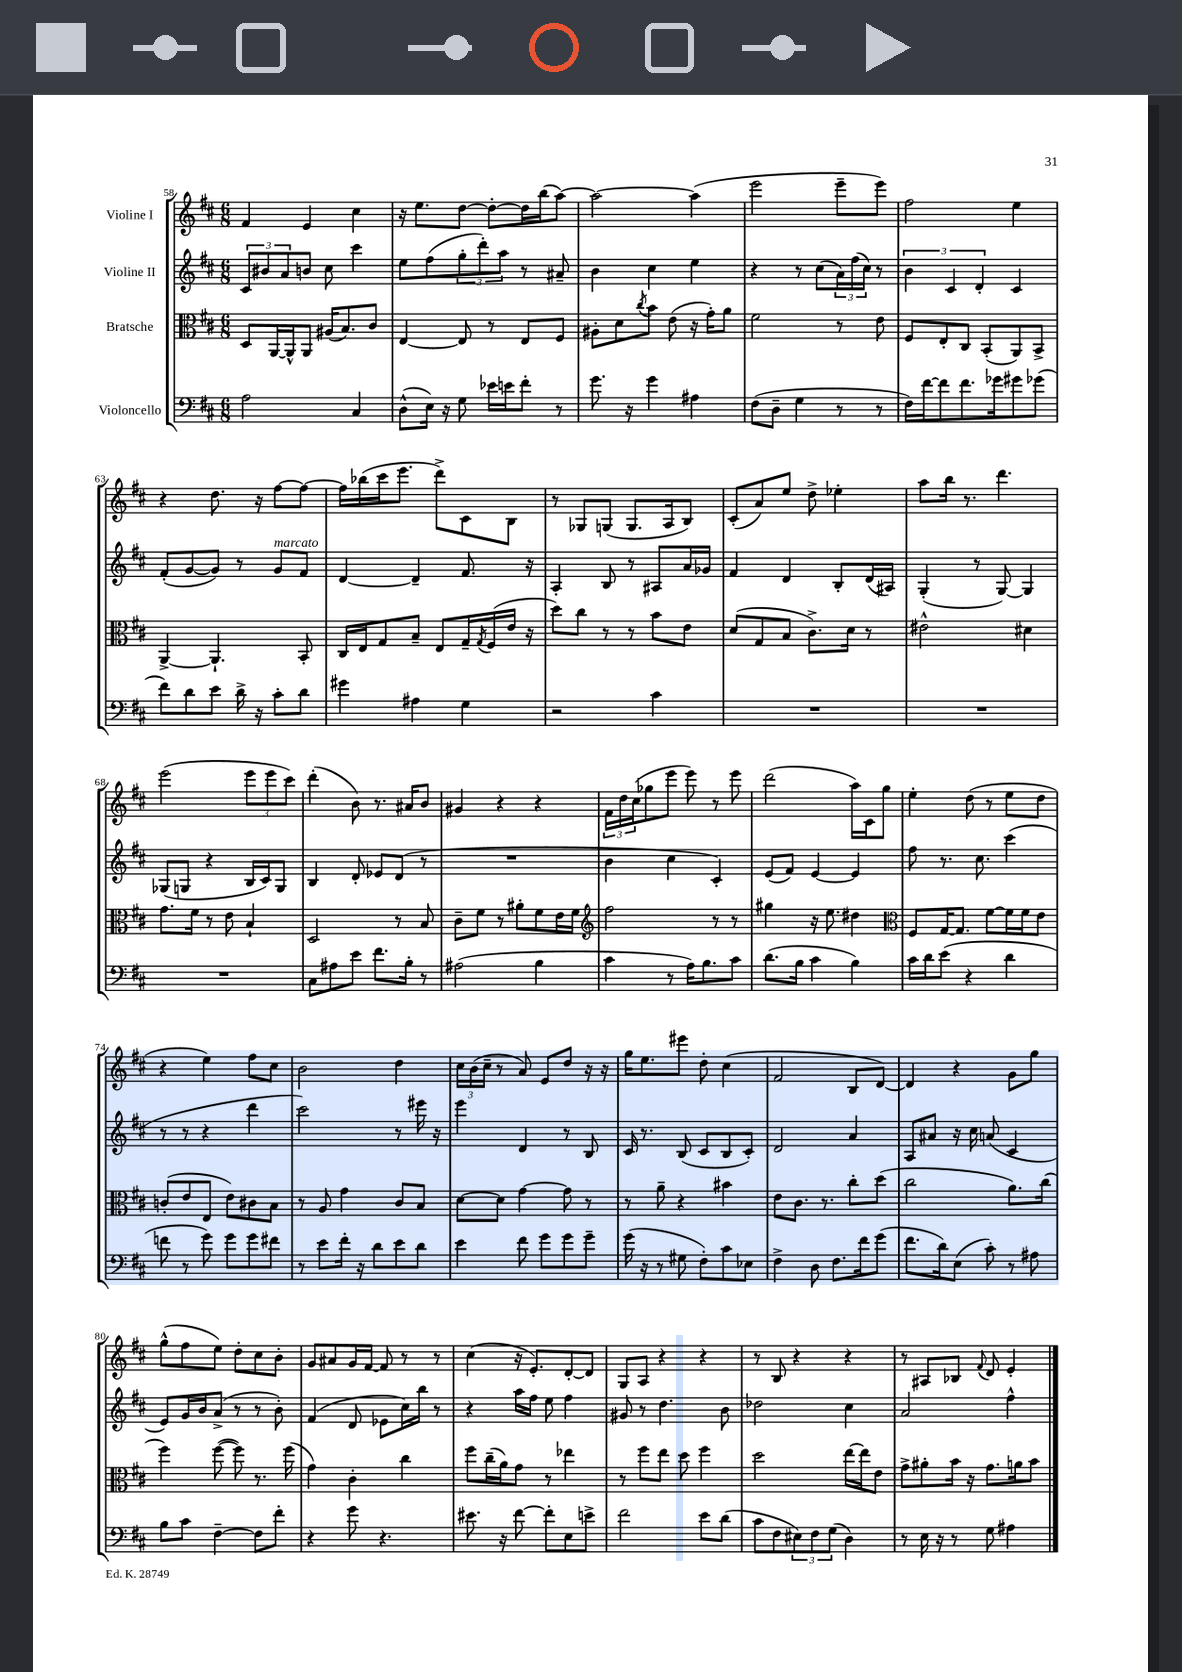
<<
\new StaffGroup <<
\new Staff = "s0" \with { instrumentName = "Violine I" } {
    \clef treble \key d \major \numericTimeSignature \time 6/8
    fis'4 e'4 cis''4 |
    r16 e''8. d''8~ d''8~-. d''16 b''16( a''8~) |
    a''2~ a''4( |
    e'''2 e'''8-- e'''8) |
    fis''2 e''4 |
    r4 d''8. r16 fis''8~ fis''8~ |
    fis''16 bes''16( cis'''16 e'''8. d'''8->) cis'8 b8 |
    r8 ges8 g8( g8. a16 b8) |
    cis'8-.( a'8) e''8 d''8-> ees''4-. |
    a''8 b''16 r8. d'''4. |
    e'''2( \tuplet 3/2 { e'''8 e'''8 cis'''8) } |
    d'''4-.( b'8) r8. ais'16 b'8 |
    gis'4 r4 r4 |
    \tuplet 3/2 { fis'16 d''16 cis''16( } ges''8 e'''8 e'''8) r8 e'''8 |
    d'''2( a''16) cis'16 g''8 |
    e''4-. d''8( r8 e''8 d''8 |
    r4 e''4) fis''8 cis''8 |
    b'2 d''4 |
    \tuplet 3/2 { cis''16 b'16( cis''16-- } r8 a'8) e'8 d''8 r16 r16 |
    g''16 e''8. eis'''8 d''8-. cis''4( |
    fis'2 b8 d'8~) |
    d'4 r4 g'8 g''8 |
    g''8-^( fis''8 e''8) d''8-. cis''8 b'8-. |
    g'8 ais'8 g'16 fis'16~ fis'8 r8 r8 |
    cis''4( r16 e'8.-.) d'8~-. d'8 |
    g8 a8 r4 r4 |
    r8 b8 r4 r4 |
    r8 ais8 bes8 \appoggiatura { fis'8 } d'8 e'4-. \bar "|." |
}
\new Staff = "s1" \with { instrumentName = "Violine II" } {
    \clef treble \key d \major \numericTimeSignature \time 6/8
    \tuplet 3/2 { cis'8 bis'8 a'8 } b'8 cis''8 cis'''4 |
    e''8 fis''8( \tuplet 3/2 { g''8-. d'''8-.) a''8 } r8 ais'8-- |
    b'4 cis''4 e''4 |
    r4 r8 cis''8( \tuplet 3/2 { a'16) fis''16( cis''16) } r8 |
    \tuplet 3/2 { b'4 cis'4 d'4-. } cis'4 |
    fis'8-.( g'8~ g'8) r8 g'8^\markup { \italic "marcato" } fis'8 |
    d'4~ d'4-- fis'8. r16 |
    a4-. b8 r8 ais8 a'16 ges'16 |
    fis'4 d'4 b8-. d'16( ais16) |
    g4-.( r8 g8~) g4 |
    ges8( g8 r4 b16 cis'16) g8 |
    b4 d'8-. ees'8 d'8( r8 |
    R2. |
    b'4 cis''4 cis'4-.) |
    e'8( fis'8) e'4~ e'4 |
    fis''8 r8. cis''8. cis'''4( |
    r8 r8 r4 d'''4 |
    cis'''2) r8 eis'''16 r16 |
    e'''4 d'4 r8 b8 |
    cis'16 r8. b8( cis'8 b8 cis'8-.) |
    d'2 a'4 |
    a8 ais'8 r16 cis''16 a'8( cis'4 |
    e'8) g'16 b'16 a'8->( r8 r8 b'8-.) |
    fis'4( d'8 ees'8 cis''16) b''16 r8 |
    r4 a''16 fis''16 e''8 fis''4 |
    gis'8 r8 d''4. b'8 |
    des''2 cis''4 |
    a'2 fis''4-^ \bar "|." |
}
\new Staff = "s2" \with { instrumentName = "Bratsche" } {
    \clef alto \key d \major \numericTimeSignature \time 6/8
    d8 a,16~ a,16-^ a,8 ais16( b8.) cis'8 |
    e4~ e8 r8 e8 fis8 |
    ais8-. d'8 \acciaccatura { cis''8 } b'8 e'8( r16 g'16-.) a'8 |
    fis'2 r8 e'8 |
    fis8 e8-. cis8 b,8-.( a,8) b,8-> |
    a,4~-> a,4.-! b,8-. |
    cis16 e16 g8 b8-- e8 g16-- \acciaccatura { g8 } fis16( e'16 r16 |
    d''8) cis''8 r8 r8 b'8 e'8 |
    d'8( g8 b8 cis'8.->) d'16 r8 |
    eis'2-^ dis'4 |
    g'8. fis'16 r8 e'8 b4-! |
    d2 r8 b8 |
    cis'8-- fis'8 r8 ais'8-. fis'8 e'16 fis'16 |
    \clef treble fis''2 r8 r8 |
    gis''4 r16 e''8. dis''4 |
    \clef alto fis8 g16~ g8. fis'8~ fis'16 fis'16 e'8 |
    c'8-.( e'8 e8 e'8) cis'8 b8 |
    r8 a8 g'4 cis'8 b8 |
    d'8~ d'8 g'4~ g'8 r8 |
    r8 a'8-- r4 bis'4 |
    e'8 cis'8. r8. cis''8-. d''8( |
    cis''2 a'8.) cis''16( |
    fis''4) fis''8~( fis''8) r8. fis''16( |
    g'4) cis'4-. cis''4 |
    fis''8 cis''16--( a'16) g'8 r8 ees''4 |
    r8 fis''8 e''8 d''8 fis''4 |
    d''2 e''16~ e''16 e'8 |
    g'8-> ais'8-. b'16 r16 g'8. a'16 b'8 \bar "|." |
}
\new Staff = "s3" \with { instrumentName = "Violoncello" } {
    \clef bass \key d \major \numericTimeSignature \time 6/8
    a2 cis4 |
    d8-^( e16) r16 g8 ees'16 e'16 fis'8-. r8 |
    g'8. r16 g'4 ais4 |
    fis8( d8-- g4 r8 r8 |
    fis16) fis'16~ fis'8 fis'8. ges'16 gis'8 ges'8( |
    fis'8) d'8 e'8 d'16-> r16 cis'8-. d'8 |
    gis'4 ais4 g4 |
    r2 cis'4 |
    R2. |
    R2. |
    R2. |
    cis8 ais8 e'8 fis'8. b16-. r8 |
    ais2( b4 |
    cis'4 r8 a16) b8. cis'8 |
    d'8.( b16 cis'4 b4) |
    cis'16 d'16 e'8( r4 d'4 |
    f'8 r8 g'8) g'8 g'8 fis'8 |
    r8 e'8 fis'16-. r16 d'8 e'8 d'8 |
    e'4 fis'8 g'8 g'8 g'8-- |
    g'16( r16 r8 gis8 fis8-.) cis'8 ees8 |
    fis4-> d8 fis8. fis'16 g'8( |
    fis'8. d'16) e8( cis'8-.) r8 ais8 |
    b8 cis'8 fis4~-- fis8 fis'8-. |
    r4 g'8 r4. |
    eis'8. r16 fis'8~ fis'8-. e8 e'8-> |
    fis'2 e'8 d'8( |
    cis'8 fis8 \tuplet 3/2 { eis8) fis8 g8( } d4) |
    r8 e16 r16 r8 g8 ais4 \bar "|." |
}
>>
>>
\layout { \context { \Score currentBarNumber = #58 } }
